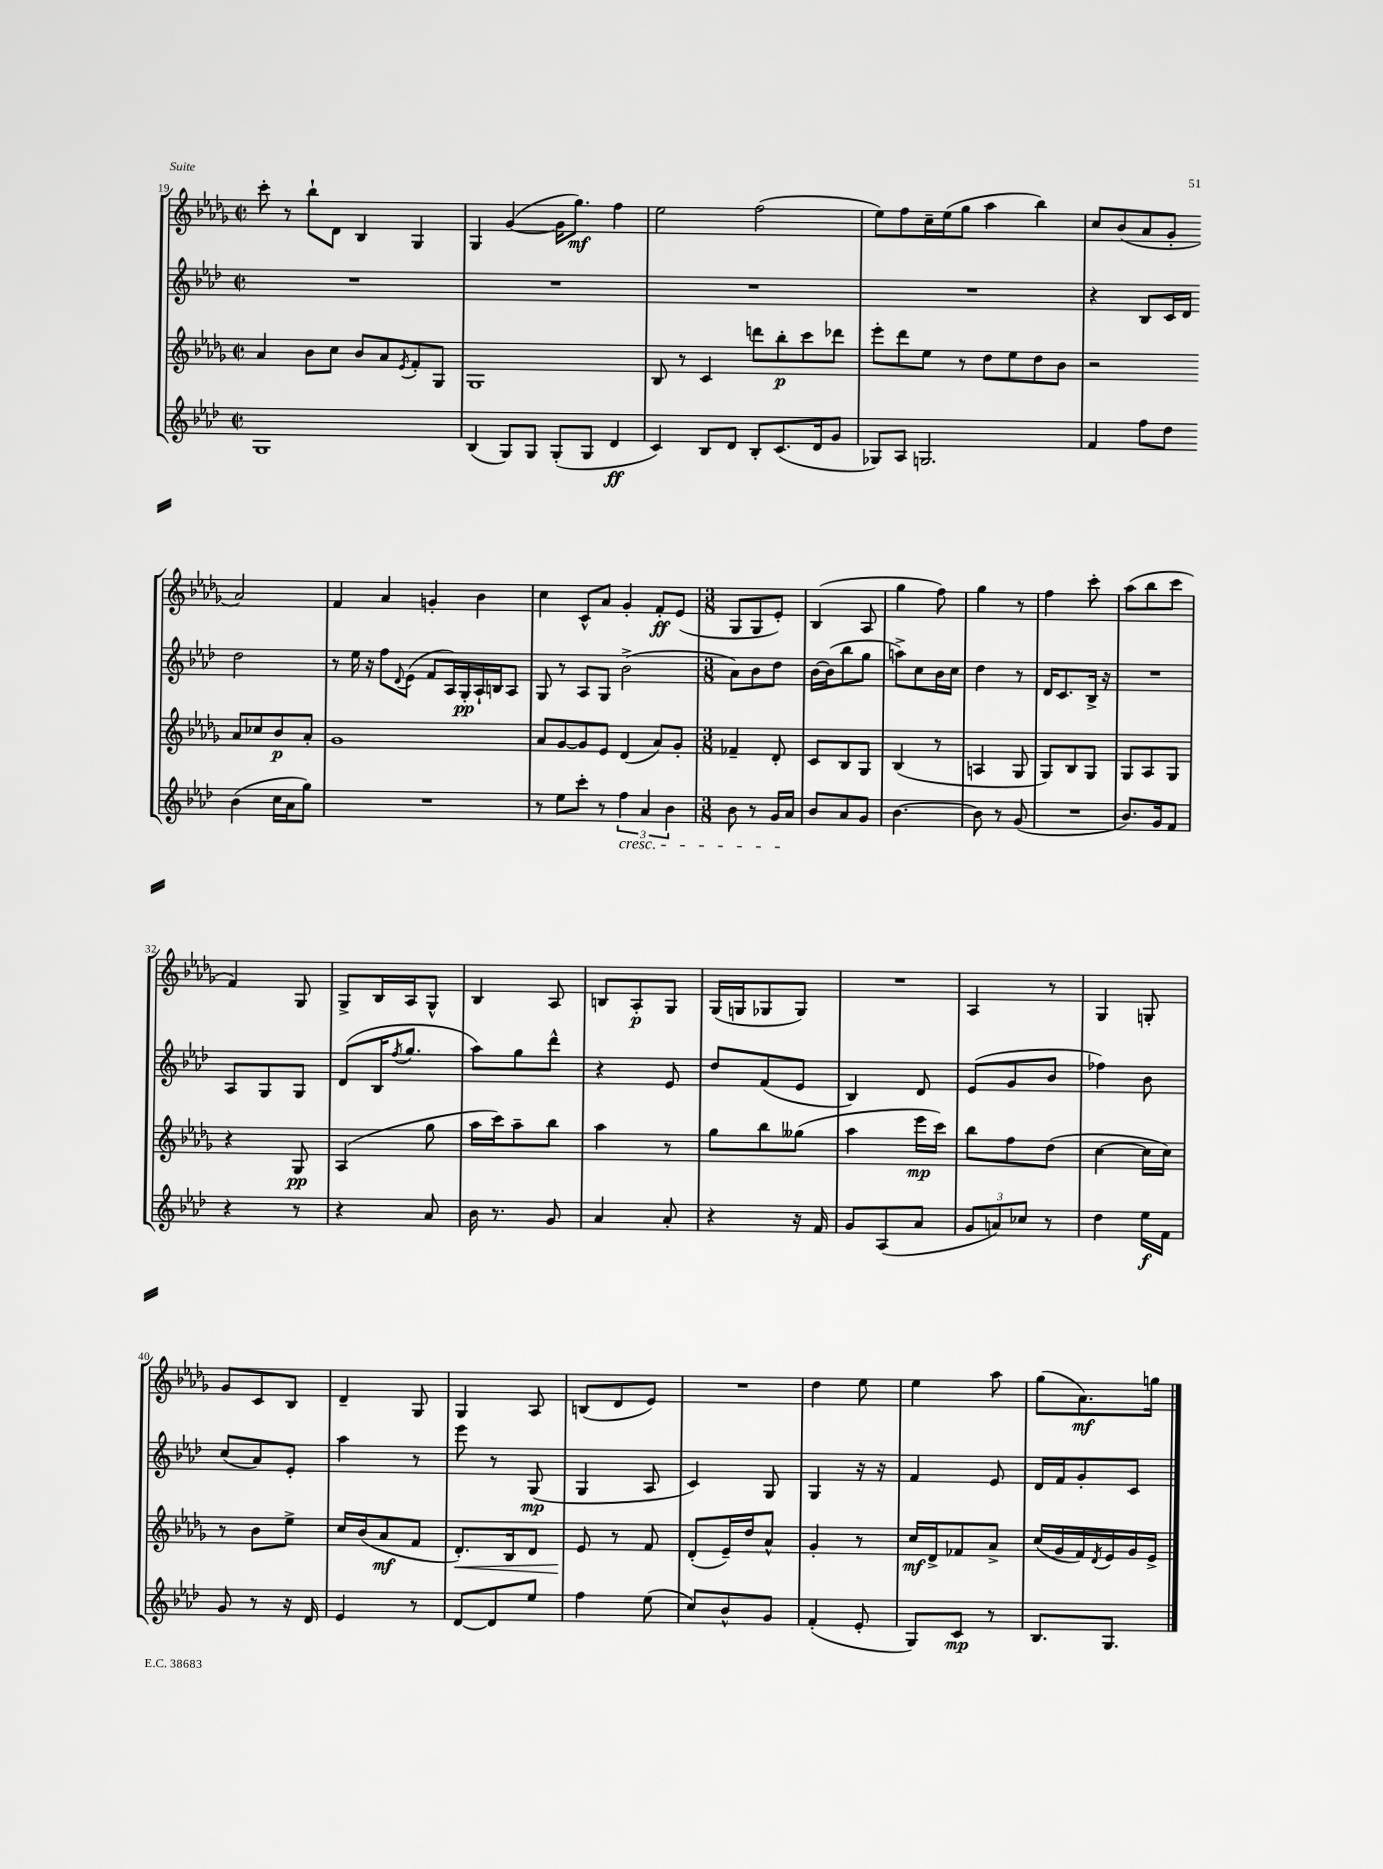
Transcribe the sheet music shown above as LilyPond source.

<<
\new StaffGroup <<
\new Staff = "s0" {
    \clef treble \key des \major \defaultTimeSignature \time 2/2
    c'''8-. r8 bes''8-! des'8 bes4 ges4 |
    ges4 ges'4~( ges'16 ges''8.\mf) f''4 |
    ees''2 f''2( |
    ees''8) f''8 c''16-- ees''16( ges''8 aes''4 bes''4) |
    c''8 bes'8( aes'8 ges'8-. aes'2) |
    f'4 aes'4 g'4-. bes'4 |
    c''4 c'8-^ aes'8 ges'4-. f'8-.\ff ees'8( |
    \numericTimeSignature \time 3/8 ges8 ges8 ees'8-.) |
    bes4( aes8 |
    ges''4 f''8) |
    ges''4 r8 |
    f''4 c'''8-. |
    aes''8( bes''8 c'''8 |
    f'4) ges8 |
    ges8-> bes16 aes16 ges8-^ |
    bes4 aes8 |
    b8 aes8-.\p ges8 |
    ges16( g16 ges8 ges8) |
    R4. |
    aes4 r8 |
    ges4 g8-. |
    ges'8 c'8 bes8 |
    des'4-- ges8 |
    ges4 aes8 |
    b8( des'8 ees'8) |
    R4. |
    des''4 ees''8 |
    ees''4 aes''8 |
    ges''8( aes'8.\mf) g''16 \bar "|." |
}
\new Staff = "s1" {
    \clef treble \key aes \major \defaultTimeSignature \time 2/2
    R1 |
    R1 |
    R1 |
    R1 |
    r4 bes8 c'16 des'16 des''2 |
    r8 ees''16 r16 f''8 \appoggiatura { des'8 } ees'8( f'8 aes16) g16-.\pp aes16-! b16 aes8 |
    g8 r8 aes8 g8 bes'2->( |
    \numericTimeSignature \time 3/8 aes'8) bes'8 des''8 |
    bes'16~ bes'16( bes''8 g''8 |
    a''8->) c''8 bes'16 c''16 |
    des''4 r8 |
    des'16 c'8. bes16-> r16 |
    R4. |
    aes8 g8 g8 |
    des'8( bes16 \acciaccatura { f''8 } g''8. |
    aes''8) g''8 des'''8-^ |
    r4 ees'8 |
    des''8 f'8( ees'8 |
    bes4) des'8 |
    ees'8( g'8 bes'8 |
    fes''4) bes'8 |
    c''8( aes'8) ees'8-. |
    aes''4 r8 |
    ees'''8 r8 g8\mp( |
    g4 aes8 |
    c'4) g8 |
    g4 r16 r16 |
    f'4 ees'8 |
    des'16 f'16 g'8-. c'8 \bar "|." |
}
\new Staff = "s2" {
    \clef treble \key des \major \defaultTimeSignature \time 2/2
    aes'4 bes'8 c''8 bes'8 aes'8 \acciaccatura { ees'8 } f'8-. ges8 |
    ges1 |
    bes8 r8 c'4 d'''8 bes''8-.\p c'''8 des'''8 |
    ees'''8-. des'''8 ees''8 r8 des''8 ees''8 des''8 bes'8 |
    r2 aes'8 ces''8 bes'8\p aes'8-. |
    ges'1 |
    aes'8 ges'8~ ges'8 ees'8 des'4( aes'8) ges'8-. |
    \numericTimeSignature \time 3/8 fes'4-- des'8-. |
    c'8 bes8 ges8 |
    bes4( r8 |
    a4 ges8 |
    ges8) bes8 ges8 |
    ges8 aes8 ges8 |
    r4 ges8\pp |
    aes4( ges''8 |
    aes''16 c'''16) aes''8-- bes''8 |
    aes''4 r8 |
    ges''8 bes''8 geses''8( |
    aes''4 ees'''16\mp c'''16) |
    bes''8 f''8 des''8( |
    c''4~ c''16 c''16) |
    r8 bes'8 ees''8-> |
    c''16 bes'16( aes'8\mf f'8 |
    des'8.-.\<) bes16 des'8 |
    ees'8\! r8 f'8 |
    des'8-.( ees'16--) des''16 aes'8-^ |
    ges'4-. r8 |
    c''16\mf des'16-> fes'8 aes'8-> |
    c''16( ges'16 f'16) \acciaccatura { des'8 } ees'16 ges'16 ees'16-> \bar "|." |
}
\new Staff = "s3" {
    \clef treble \key aes \major \defaultTimeSignature \time 2/2
    g1 |
    bes4( g8) g8 g8-.( g8 des'4\ff |
    c'4) bes8 des'8 bes8-. c'8.( des'16 g'8 |
    ges8) aes8 g2. |
    f'4 f''8 des''8 bes'4( c''16 aes'16 g''8) |
    R1 |
    r8 ees''8 c'''8-. r8 \tuplet 3/2 { f''4\cresc aes'4 bes'4 } |
    \numericTimeSignature \time 3/8 bes'8 r8 g'16 aes'16\! |
    bes'8 aes'8 g'8 |
    bes'4.~ |
    bes'8 r8 g'8( |
    R4. |
    bes'8.) g'16 f'8 |
    r4 r8 |
    r4 aes'8 |
    bes'16 r8. g'8 |
    aes'4 aes'8-. |
    r4 r16 f'16 |
    g'8 aes8( aes'8 |
    \tuplet 3/2 { g'8 a'8) ces''8 } r8 |
    des''4 ees''16\f f'16 |
    g'8 r8 r16 des'16 |
    ees'4 r8 |
    des'8~ des'8 ees''8 |
    f''4 ees''8( |
    c''8) bes'8-^ g'8 |
    f'4-.( ees'8-. |
    g8) c'8\mp r8 |
    bes8. g8. \bar "|." |
}
>>
>>
\layout { \context { \Score currentBarNumber = #19 } }
